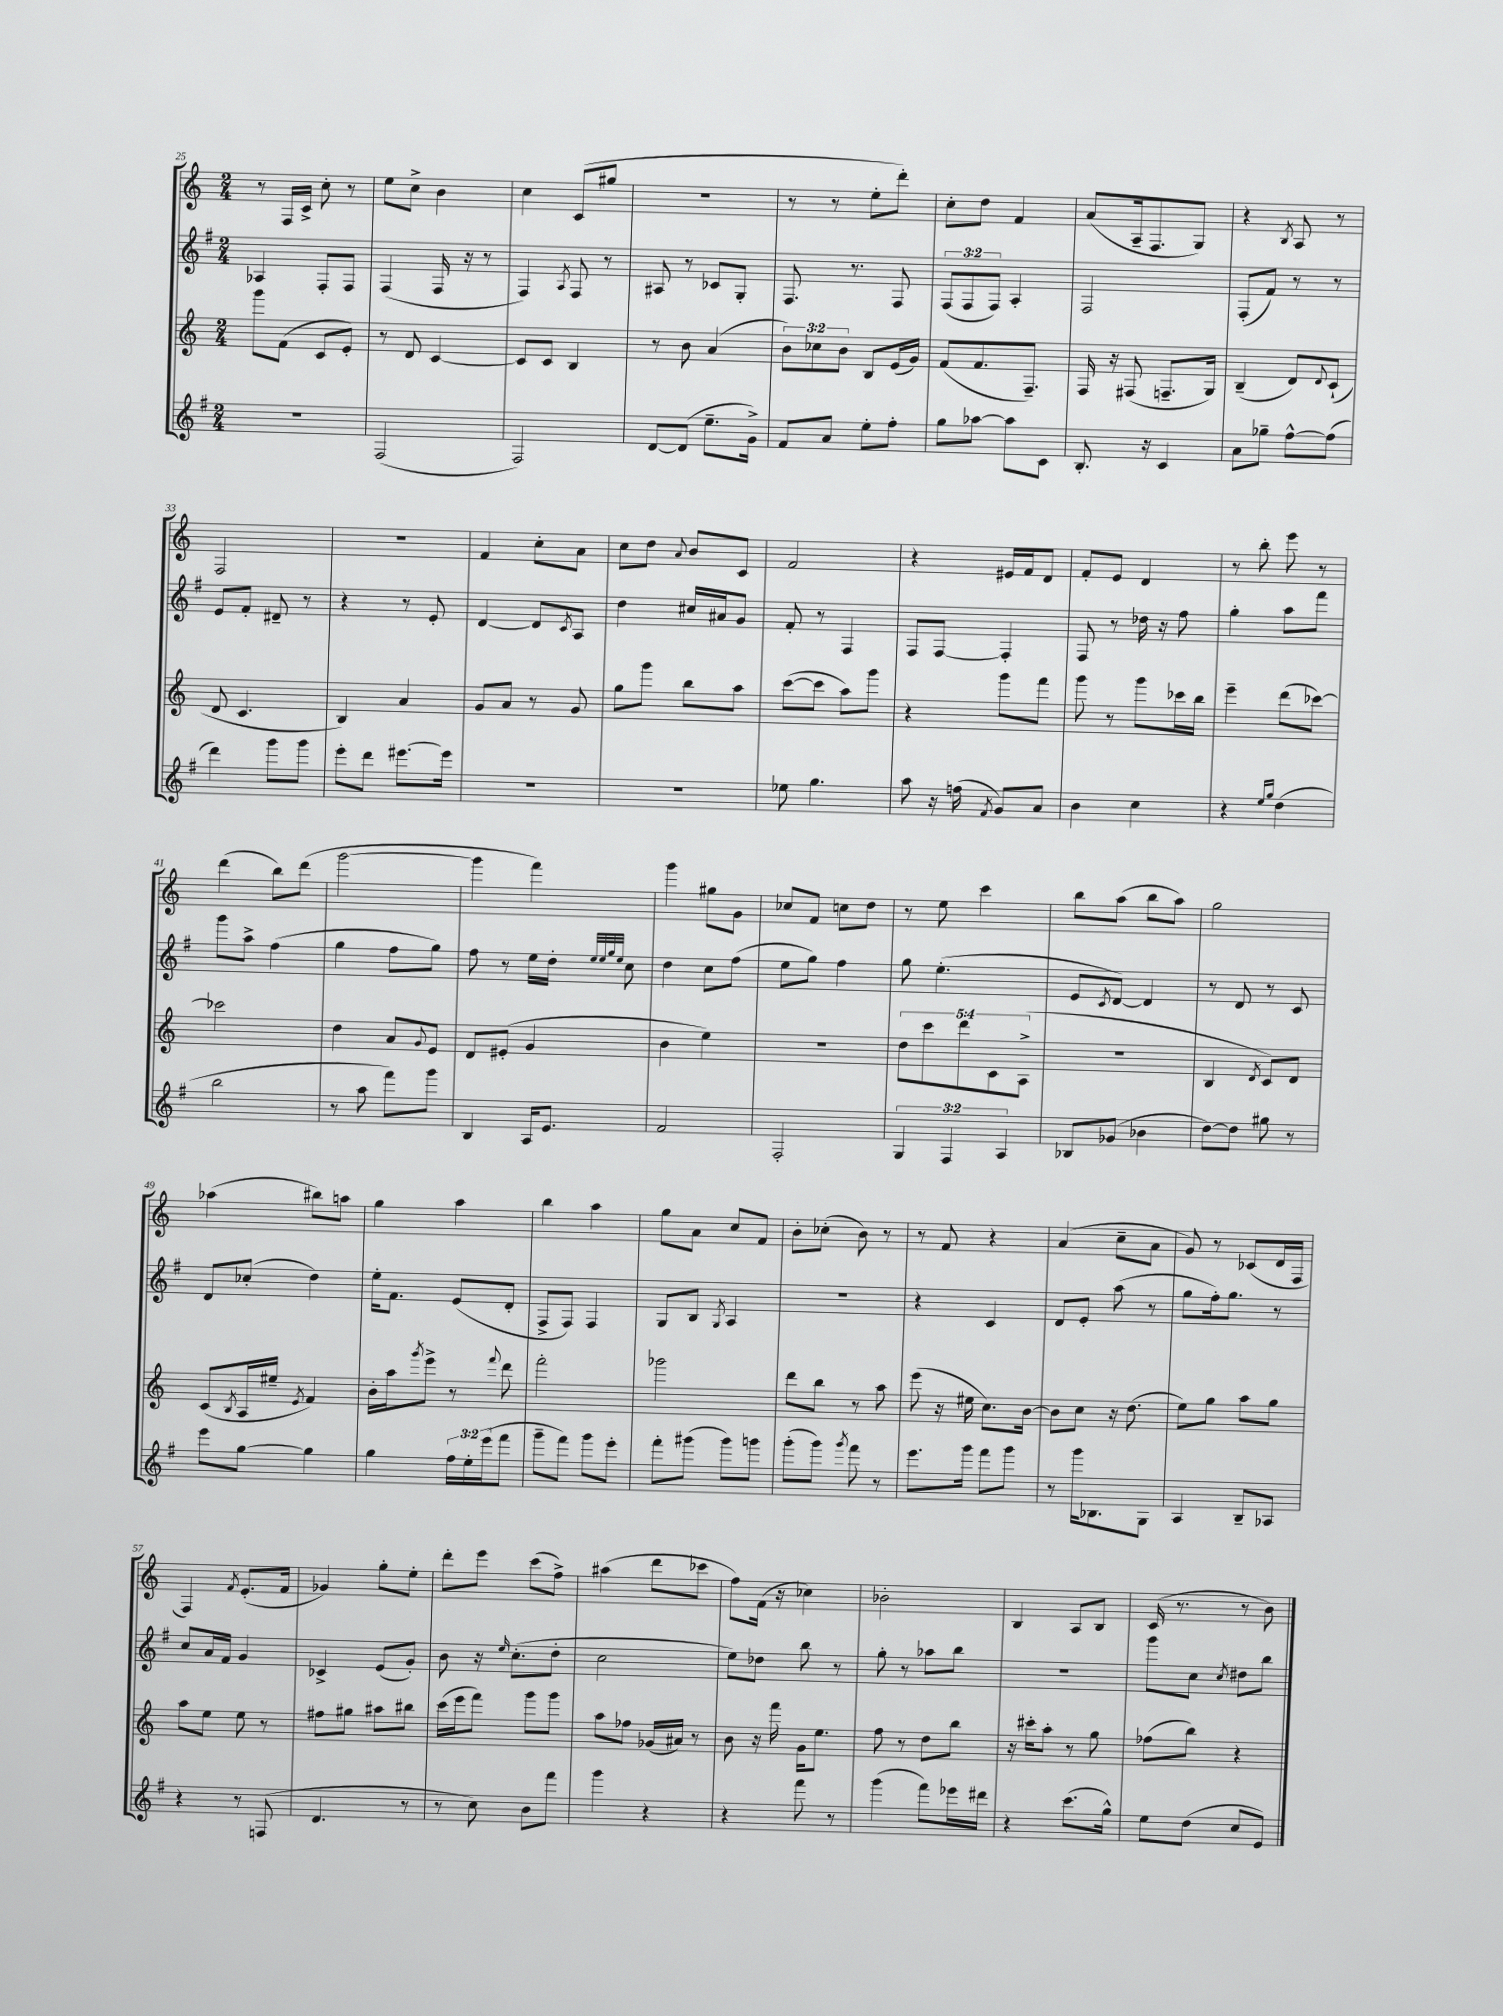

**kern	**kern	**kern	**kern
*part4	*part3	*part2	*part1
*staff4	*staff3	*staff2	*staff1
*clefG2	*clefG2	*clefG2	*clefG2
*k[f#]	*k[]	*k[f#]	*k[]
*M2/4	*M2/4	*M2/4	*M2/4
=25	=25	=25	=25
2r	8ggg\L	4A-X/	8r
.	(8f\J	.	16F/LL
.	.	.	16c^/JJ
.	8c/L	8F#'/L	8cc'\
.	8e'/J)	8F#/J	8r
=26	=26	=26	=26
(2F#/	8r	(4F#/	8ee\L
.	8d/	.	8cc^\J
.	[4c/	16F#/	4b\
.	.	16r	.
.	.	8r	.
=27	=27	=27	=27
2F#/)	8c/L]	4F#/)	4cc\
.	8c/J	.	.
.	.	8qA/	.
.	4B/	8F#/	(8c/L
.	.	8r	8gg#X/J
=28	=28	=28	=28
[8d/L	8r	8A#X/	2r
(8d/J]	8b\	8r	.
8.ee~\L	(4a/	8c-X/L	.
.	.	8G'/J	.
16g^\Jk)	.	.	.
=29	=29	=29	=29
8f#/L	12b\L)	8.F#/	8r
.	12cc-X\	.	.
8a/J	.	.	8r
.	12b\J	.	.
.	.	8.r	.
8ee'\L	8B/L	.	8ee'\L
8ff#'\J	(16e/L	8F#/	8ddd'\J)
.	16g/JJ)	.	.
=30	=30	=30	=30
8gg\L	(8f/L	(12F#/L	8cc'\L
.	.	12F#/	.
[8aa-X\J	8.f/	.	8dd\J
.	.	12F#/J)	.
8aa-\L]	.	4A'/	4f/
.	8.F~/J)	.	.
8c\J	.	.	.
=31	=31	=31	=31
8.B'/	16F/	2F#/	(8a/L
.	16r	.	.
.	(8F#X/	.	16A~/k
16r	.	.	8.F/
4c/	8.Fn~/L	.	.
.	.	.	8G/J)
.	16G/Jk)	.	.
=32	=32	=32	=32
8a\L	(4B~/	(8F#'/L	4r
8gg-X~\J	.	8f#/J)	.
.	.	.	8qB/
[8ff#^^\L	8d/L)	8r	8A/
.	8qqd/	.	.
(8ff#\J]	(8c`/J	8r	8r
!!LO:LB:g=z
=33	=33	=33	=33
4ddd\)	8d/	8e/L	2F/
.	4.c/	8f#'/J	.
8ggg\L	.	8d#X~/	.
8ggg\J	.	8r	.
=34	=34	=34	=34
8eee'\L	4B/)	4r	2r
8ddd\J	.	.	.
[8.eee#X\L	4a/	8r	.
.	.	8e'/	.
16eee#\Jk]	.	.	.
=35	=35	=35	=35
2r	8g/L	[4d/	4f/
.	8a/J	.	.
.	8r	8d/L]	8cc'\L
.	.	8qc/	.
.	8g/	8A/J	8a\J
=36	=36	=36	=36
2r	8gg\L	4dd\	8cc\L
.	8ggg\J	.	8dd\J
.	.	.	8qqa/
.	8bb\L	16cc#X/LL	8b/L
.	.	16a#X/J	.
.	8aa\J	8g/J	8c/J
=37	=37	=37	=37
8ee-X\	([8ccc\L	8f#'/	2f/
4.gg\	8ccc\J]	8r	.
.	8aa\L)	4F#/	.
.	8ggg\J	.	.
=38	=38	=38	=38
8aa\	4r	8F#/L	4r
16r	.	[8F#/J	.
(16ffn\	.	.	.
8qf#/	.	.	.
8g/L)	8ggg\L	4F#'/]	16e#X/LL
.	.	.	16f/J
8a/J	8fff\J	.	8d/J
=39	=39	=39	=39
4b\	8ggg\	8F#/	8f'/L
.	8r	8r	8e/J
4cc\	8ggg\L	16dd-X\	4d/
.	.	16r	.
.	16ccc-X\L	8ff#\	.
.	16bb\JJ	.	.
=40	=40	=40	=40
4r	4eee~\	4gg'\	8r
.	.	.	8bb'\
16qqee/LL	.	.	.
16qqgg/JJ	.	.	.
(4dd\	(8ddd\L	8aa\L	8eee\
.	[8ccc-X\J)	8fff#\J	8r
!!LO:LB:g=z
=41	=41	=41	=41
2bb\	2ccc-X\]	8ggg\L	(4ddd\
.	.	8aa^\J	.
.	.	(4ff#\	8bb\L)
.	.	.	(8ddd\J
=42	=42	=42	=42
8r	4dd\	4gg\	[2ggg\
8aa\	.	.	.
8fff#\L)	8a/L	8ff#\L	.
.	8qqg/	.	.
8ggg\J	8e/J	8gg\J)	.
=43	=43	=43	=43
4B/	8d/L	8ff#\	4ggg\]
.	(8e#X'/J	8r	.
16A/KL	4g/	16ee\LL	4fff\)
8.e/J	.	16dd'\JJ	.
.	.	32qqee/LLL	.
.	.	32qqee/	.
.	.	32qqgg/	.
.	.	32qqee/JJJ	.
.	.	8cc\	.
=44	=44	=44	=44
2f#/	4b\	4dd\	4ggg\
.	4ee\)	8cc\L	8gg#X\L
.	.	(8ff#\J	8g\J
=45	=45	=45	=45
2F#'/	2r	8ee\L	8cc-X/L
.	.	8gg\J)	8f/J
.	.	4ff#\	8ccn\L
.	.	.	8dd\J
=46	=46	=46	=46
6G/	10dd\L	8gg\	8r
.	10ccc\	.	.
.	.	(4.ee'\	8ee\
6F#/	.	.	.
.	10ddd\	.	.
.	.	.	4ccc\
.	10c\	.	.
6A/	.	.	.
.	(10A^\J	.	.
=47	=47	=47	=47
8B-X/L	2r	8e/L	8bb\L
.	.	8qc/	.
(8g-X/J	.	[8d/J)	(8aa\J
4b-X\	.	4d/]	8bb\L
.	.	.	8aa\J)
=48	=48	=48	=48
[8dd\L)	4B/	8r	2gg\
8dd\J]	.	8d/	.
.	8qd/	.	.
8gg#X\	8c/L)	8r	.
8r	8d/J	8c/	.
!!LO:LB:g=z
=49	=49	=49	=49
8eee\L	(8c/L	8d/L	(4aa-X\
.	8qB/	.	.
[8gg\J	16A/L	(8cc-X'/J	.
.	16ee#X~/JJ	.	.
.	8qe/	.	.
4gg\]	4f/)	4dd\)	8bb#X\L)
.	.	.	8aan\J
=50	=50	=50	=50
4gg\	16b'\LL	16ee'\KL	4gg\
.	16aa\J	8.f#\J	.
.	8qggg/	.	.
.	8eee^\J	.	.
24ff#\LL	8r	(8e/L	4aa\
24ee'\	.	.	.
(24eee\J	.	.	.
.	8qqfff/	.	.
8fff#\J	8ddd\	8d'/J	.
=51	=51	=51	=51
8ggg~\L	2fff'\	8F#^/L	4bb\
8fff#\J)	.	8F#/J)	.
8ggg\L	.	4F#/	4aa\
8eee'\J	.	.	.
=52	=52	=52	=52
8fff#'\L	2ggg-X\	8G/L	8gg\L
(8ggg#X\J	.	8B/J	8a\J
.	.	8qG/	.
8ggg#\L)	.	4A/	8cc/L
8gggn\J	.	.	8f/J
=53	=53	=53	=53
(8ggg'\L	8ddd\L	2r	8b'\L
8ggg\J)	8bb\J	.	(8cc-X'\J
8qggg/	.	.	.
8fff#\	8r	.	8b\)
8r	8aa\	.	8r
=54	=54	=54	=54
8.eee\L	(8eee\	4r	8r
.	16r	.	8f/
16ggg\Jk	16ee#X\	.	.
8fff#\L	8.cc\L)	4c/	4r
8ggg\J	.	.	.
.	[16b\Jk	.	.
=55	=55	=55	=55
8r	8b\L]	8d/L	(4a/
16ggg\KL	8cc\J	8e'/J	.
8.B-X\	.	.	.
.	16r	(8aa\	8cc~\L
.	(8.dd\	.	.
8G\J	.	8r	8a\J
=56	=56	=56	=56
4A/	8ee\L)	8gg\L	8g/)
.	8gg\J	16ff#'\k)	8r
.	.	8.gg\J	.
8B~/L	8aa\L	.	(8c-X/L
8A-X/J	8gg\J	8r	16d/L
.	.	.	16F/JJ
!!LO:LB:g=z
=57	=57	=57	=57
4r	8aa\L	8cc/L	4F/)
.	8ee\J	16a/L	.
.	.	16f#/JJ	.
.	.	.	8qf/
8r	8ee\	4g/	(8.e'/L
(8Fn/	8r	.	.
.	.	.	16f/Jk
=58	=58	=58	=58
4.d/	8ff#X\L	4c-X^/	4g-X/)
.	8gg#X\J	.	.
.	8aa#X\L	(8e/L	8gg'\L
8r	8bb#X\J	8g'/J)	8ee'\J
=59	=59	=59	=59
8r	(16ccc\LL	8b\	8ddd'\L
.	16eee\J	.	.
8cc\)	8fff\J)	16r	8eee\J
.	.	16qqee/	.
.	.	(8.cc'\L	.
8b\L	8ggg\L	.	(8ccc\L
8fff#\J	8ggg\J	8dd'\J	8ff^\J)
=60	=60	=60	=60
4ggg\	8aa\L	2cc\	(4aa#X\
.	8ff-X\J	.	.
4r	(16g-X/LL	.	8ddd\L
.	16a#X/JJ)	.	.
.	8r	.	8ccc-X\J
=61	=61	=61	=61
4r	8b\	8ee\L)	8ff\L)
.	16r	8dd-X\J	(16f\Jk
.	16fff\	.	16r
8fff#\	16g\KL	8bb\	4cc-X\)
.	8.ee\J	.	.
8r	.	8r	.
=62	=62	=62	=62
(4ggg\	8ff\	8gg'\	2b-X'\
.	8r	8r	.
8fff#\L)	8dd\L	8aa-X\L	.
16eee-X\L	8bb\J	8bb\J	.
16ddd#X\JJ	.	.	.
=63	=63	=63	=63
4r	16r	2r	4B/
.	16ccc#X'\KL	.	.
.	8aa'\J	.	.
(8.ccc\L	8r	.	8A/L
.	8gg\	.	8B/J
16gg^^\Jk)	.	.	.
=64	=64	=64	=64
8ee\L	(8ff-X\L	8ggg\L	(16c/
.	.	.	8.r
(8dd\J	8bb\J)	8cc\J	.
.	.	8qcc/	.
8cc/L	4r	8dd#X\L	8r
8e/J)	.	8bb\J	8b\)
==	==	==	==
*-	*-	*-	*-
